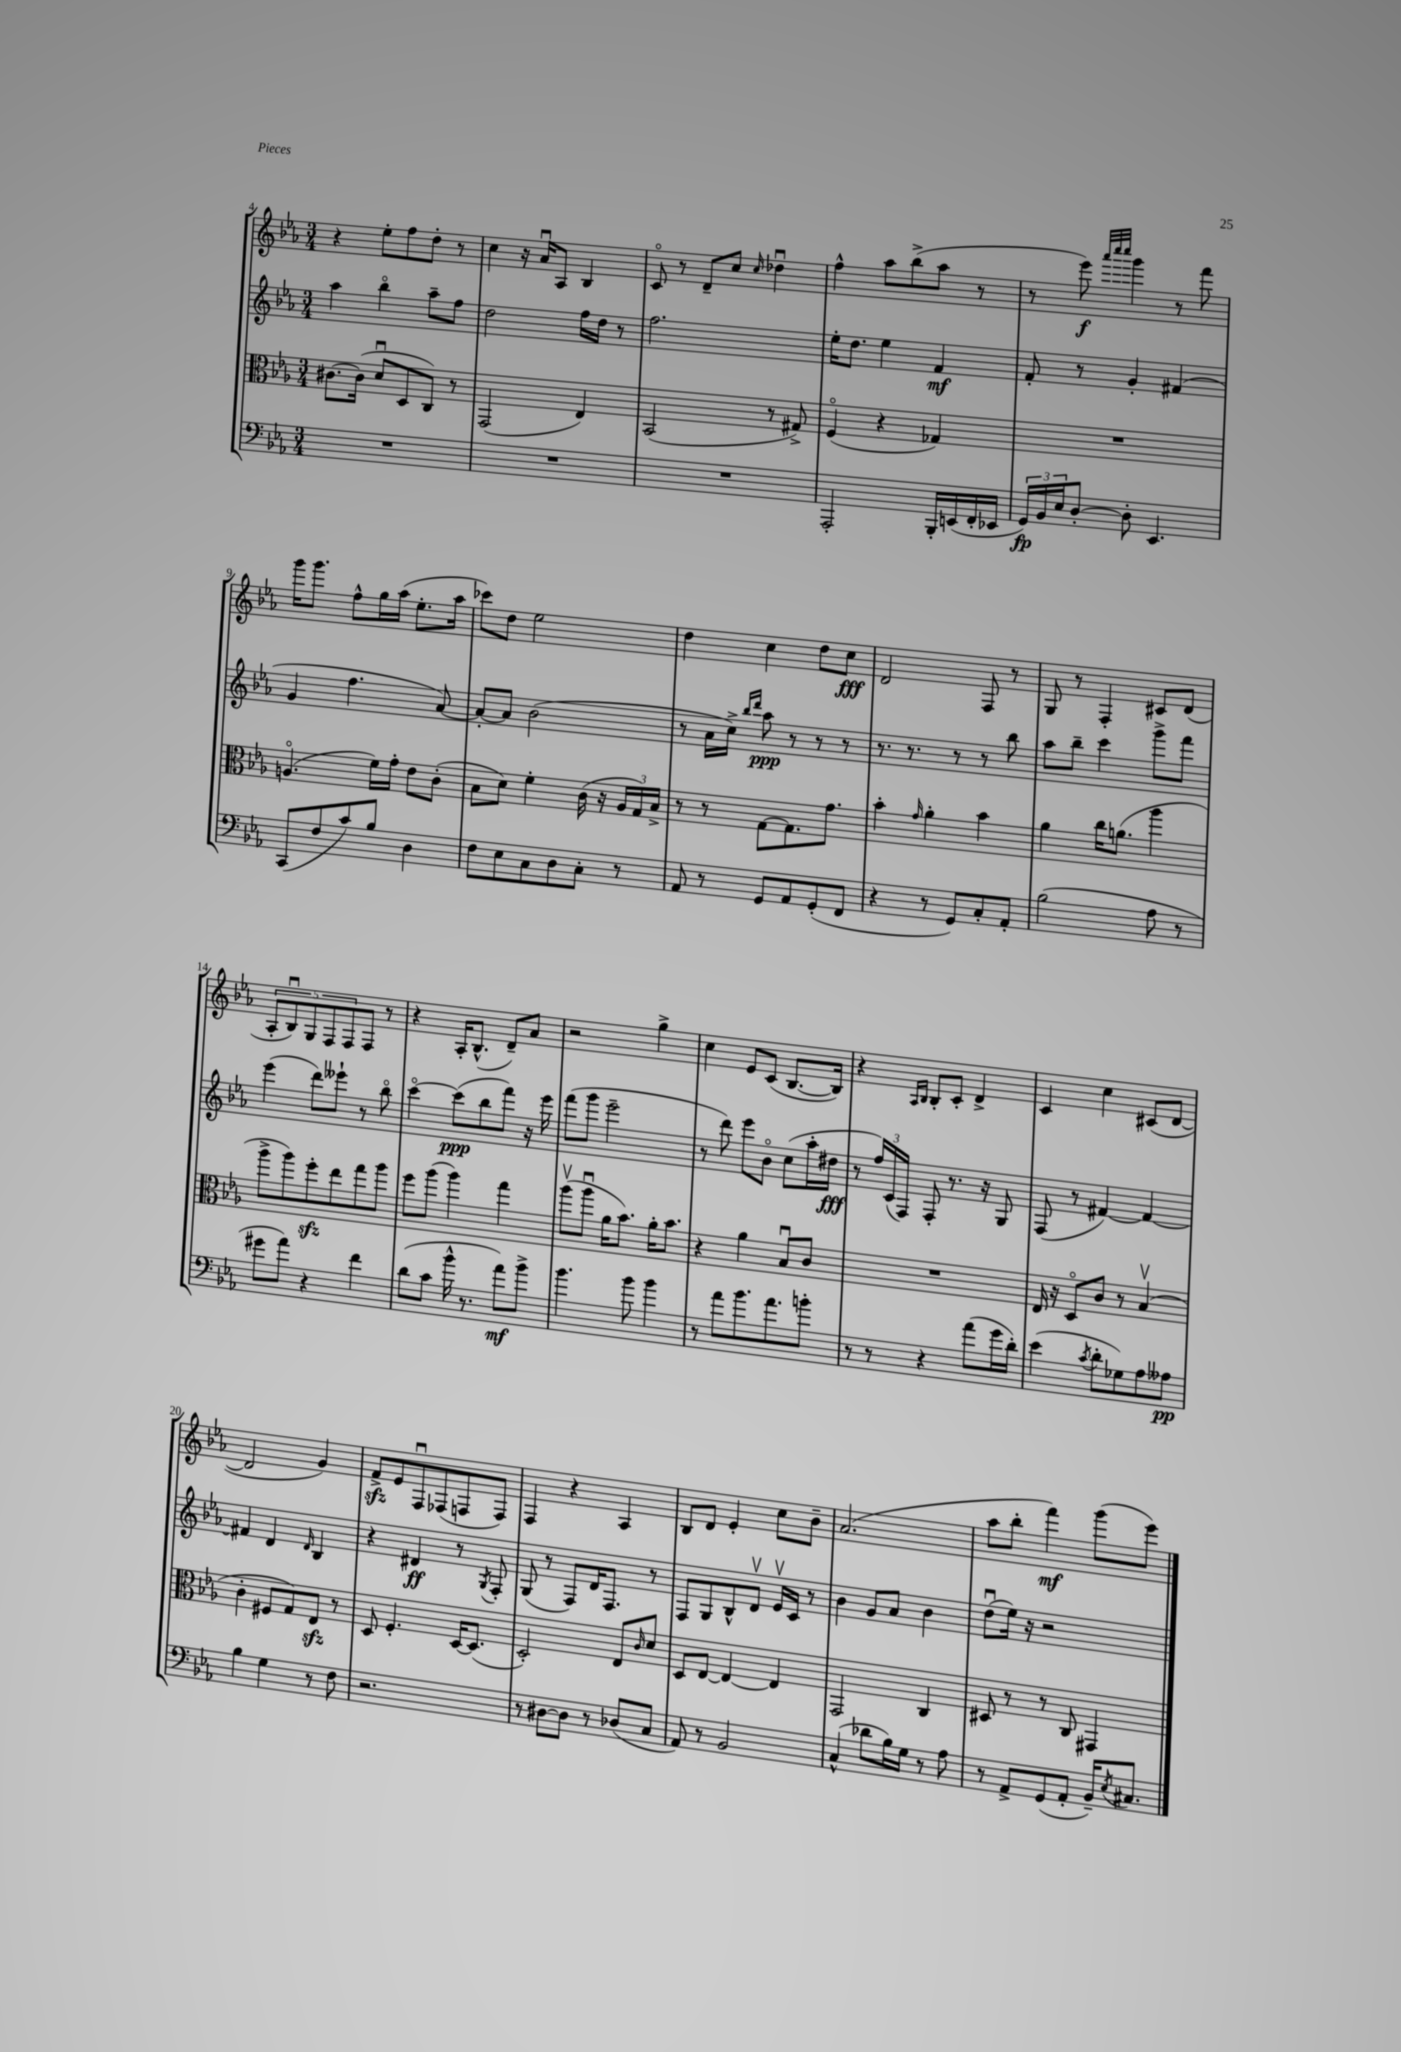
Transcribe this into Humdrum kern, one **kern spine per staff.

**kern	**kern	**kern	**kern
*staff4	*staff3	*staff2	*staff1
*clefF4	*clefC3	*clefG2	*clefG2
*k[b-e-a-]	*k[b-e-a-]	*k[b-e-a-]	*k[b-e-a-]
*M3/4	*M3/4	*M3/4	*M3/4
2.r	[8.c#	4aa-	4r
.	(16c#]	.	.
.	8du	4bb-o	8ee-'
.	8D	.	8ff
.	8C)	8aa-~	8dd'
.	8r	8ff	8r
=	=	=	=
2.r	(2GG	2dd	4cc
.	.	.	16r
.	.	.	16a-u
.	.	.	8A-
.	4E-)	16ff	4B-
.	.	16dd	.
.	.	8r	.
=	=	=	=
2.r	(2BB-	2.ff	8co
.	.	.	8r
.	.	.	8d~
.	.	.	8cc
.	.	.	16qqcc
.	8r	.	4dd-u
.	8G#^)	.	.
=	=	=	=
2AAA-'	(4Fo	16ee-'	4ff^^
.	.	8.dd	.
.	4r	4ee-	8aa-
.	.	.	(8bb-^
16BBB-'	4G-)	4f	8aa-
(16EE	.	.	.
16FF'	.	.	8r
16EE-	.	.	.
=	=	=	=
24GG)	2.r	8f'	8r
24BB-	.	.	.
24E-	.	.	.
[8D'	.	8r	8eee-)
.	.	.	32qqaaa-
.	.	.	32qqcccc
.	.	.	32qqcccc
8D']	.	4g'	4ggg
4.EE-	.	.	.
.	.	(4f#	8r
.	.	.	8fff
=	=	=	=
(8CC	(4.Ao	4g	16ggg
.	.	.	8.ggg
8F	.	.	.
8c)	.	4.ff	8ff^^
8B-	16f)	.	16gg
.	16g'	.	(16aa-
4D	8e-	.	8.ee-'
.	(8c'	[8a-)	.
.	.	.	16aa-
=	=	=	=
8F	8B-	8a-'_	8ccc-)
8E-	8d)	8a-]	8dd
8C	4f'	(2b-	2ee-
8D	.	.	.
8C'	(16c	.	.
.	16r	.	.
8r	24A-	.	.
.	24G)	.	.
.	24B-^	.	.
=	=	=	=
8AA-	8r	8r	4dd
8r	8r	16a-	.
.	.	16cc^)	.
.	.	16qqbb-	.
.	.	16qqddd	.
8GG	[8G	8aa-	4cc
8AA-	8.G]	8r	.
(8GG'	.	8r	8dd
.	8.g	.	.
8FF	.	8r	8cc
=	=	=	=
4r	4b-'	8.r	2d
.	.	8.r	.
.	16qqg	.	.
8r	4a-'	.	.
8GG)	.	8r	.
8C'	4b-	8r	8F
8AA-'	.	8bb-	8r
=	=	=	=
(2B-	4a-	8aa-	8G
.	.	8bb-~	8r
.	16cc	4ccc	4F'
.	(8.a	.	.
8A-	4aa-	8ggg^	8c#
8r	.	8fff	(8d
=	=	=	=
8g#	8aa-^	(4eee-	10A-'
.	.	.	10B-u)
8a-)	8aa-)	.	.
.	.	.	10G
4r	8ff'	8ddd)	.
.	.	.	10F
.	8ee-	8eee--`	.
.	.	.	10F
4f	8gg	8r	8F
.	8aa-	8bb-o	8r
=	=	=	=
(8d	8ff	[4ccco	4r
8c	(8aa-	.	.
16b-^^	4aa-)	(8ccc]	16A-'
8.r	.	.	(8.B-^^
.	.	8bb-	.
8a-)	4gg	8fff)	8d~)
8b-^	.	16r	8a-
.	.	16eee-	.
=	=	=	=
4.b-	(8aa-v	(8fff	2r
.	8aa-u	8ggg	.
.	16a-	2eee-~	.
.	8.b-)	.	.
8b-	.	.	.
4b-	16a-'	.	4gg^
.	8.b-	.	.
=	=	=	=
8r	4r	8r	4cc
8a-	.	8ddd)	.
8.b-	4a-	8eee-	8e-
.	.	8b-o	(8c
8.a-	.	.	.
.	8B-u	(8cc	[8.B-
8b'	8c	16aa-'	.
.	.	16dd#	16B-])
=	=	=	=
8r	2.r	8r	4r
8r	.	24ff)	.
.	.	(24c	.
.	.	24F)	.
.	.	.	16qqA-
.	.	.	16qqB-
4r	.	8F'	8B-'
.	.	8.r	8c'
(8a-	.	.	4d^
.	.	16r	.
16g	.	8G	.
16d')	.	.	.
=	=	=	=
(4e-	16E-	(8F	4c
.	16r	.	.
.	8Do	8r	.
8qc	.	.	.
8d'	8c	[4f#)	4cc
8G-)	8r	.	.
8A-	(4B-v	4f#_	(8c#
8A--	.	.	[8d
=	=	=	=
4B-	4c'	4f#]	2d]
4G	8F#	4d	.
.	8G)	.	.
.	.	16qqd	.
8r	8E-	4B-	4g)
8F	8r	.	.
=	=	=	=
2.r	8D	4r	8f^
.	4.F'	.	8e-
.	.	4d#	8Fu
.	.	.	(8F-
.	[16D	8r	8F
.	(8.D]	.	.
.	.	8qG	.
.	.	8F'	8F)
=	=	=	=
8r	2D')	(8G	4F
[8D#	.	8r	.
8D#]	.	8F)	4r
8r	.	16d	.
.	.	8.F	.
(8D-	8E-	.	4A-
.	16qqc	.	.
8C	8d	8r	.
=	=	=	=
8AA-)	8D	8F	8B-
8r	[8E-	8G	8d
2BB-	4E-_	8B-^^	4e-'
.	.	8dv	.
.	4E-]	16e-v	8cc
.	.	16c	.
.	.	8r	8b-~
=	=	=	=
(4C^^	2GG	4b-	(2.a-
8d-	.	8g	.
16B-)	.	8a-	.
16G	.	.	.
8r	4C	4b-	.
8A-	.	.	.
=	=	=	=
8r	8D#	(8ddu	8aa-
8AA-^	8r	16ee-)	8bb-'
.	.	16r	.
(8GG	8r	2r	4fff)
8AA-'	8C	.	.
16BB-~)	4GG#	.	(8ggg
8qE-	.	.	.
8.C#	.	.	.
.	.	.	8eee-)
==	==	==	==
*-	*-	*-	*-
